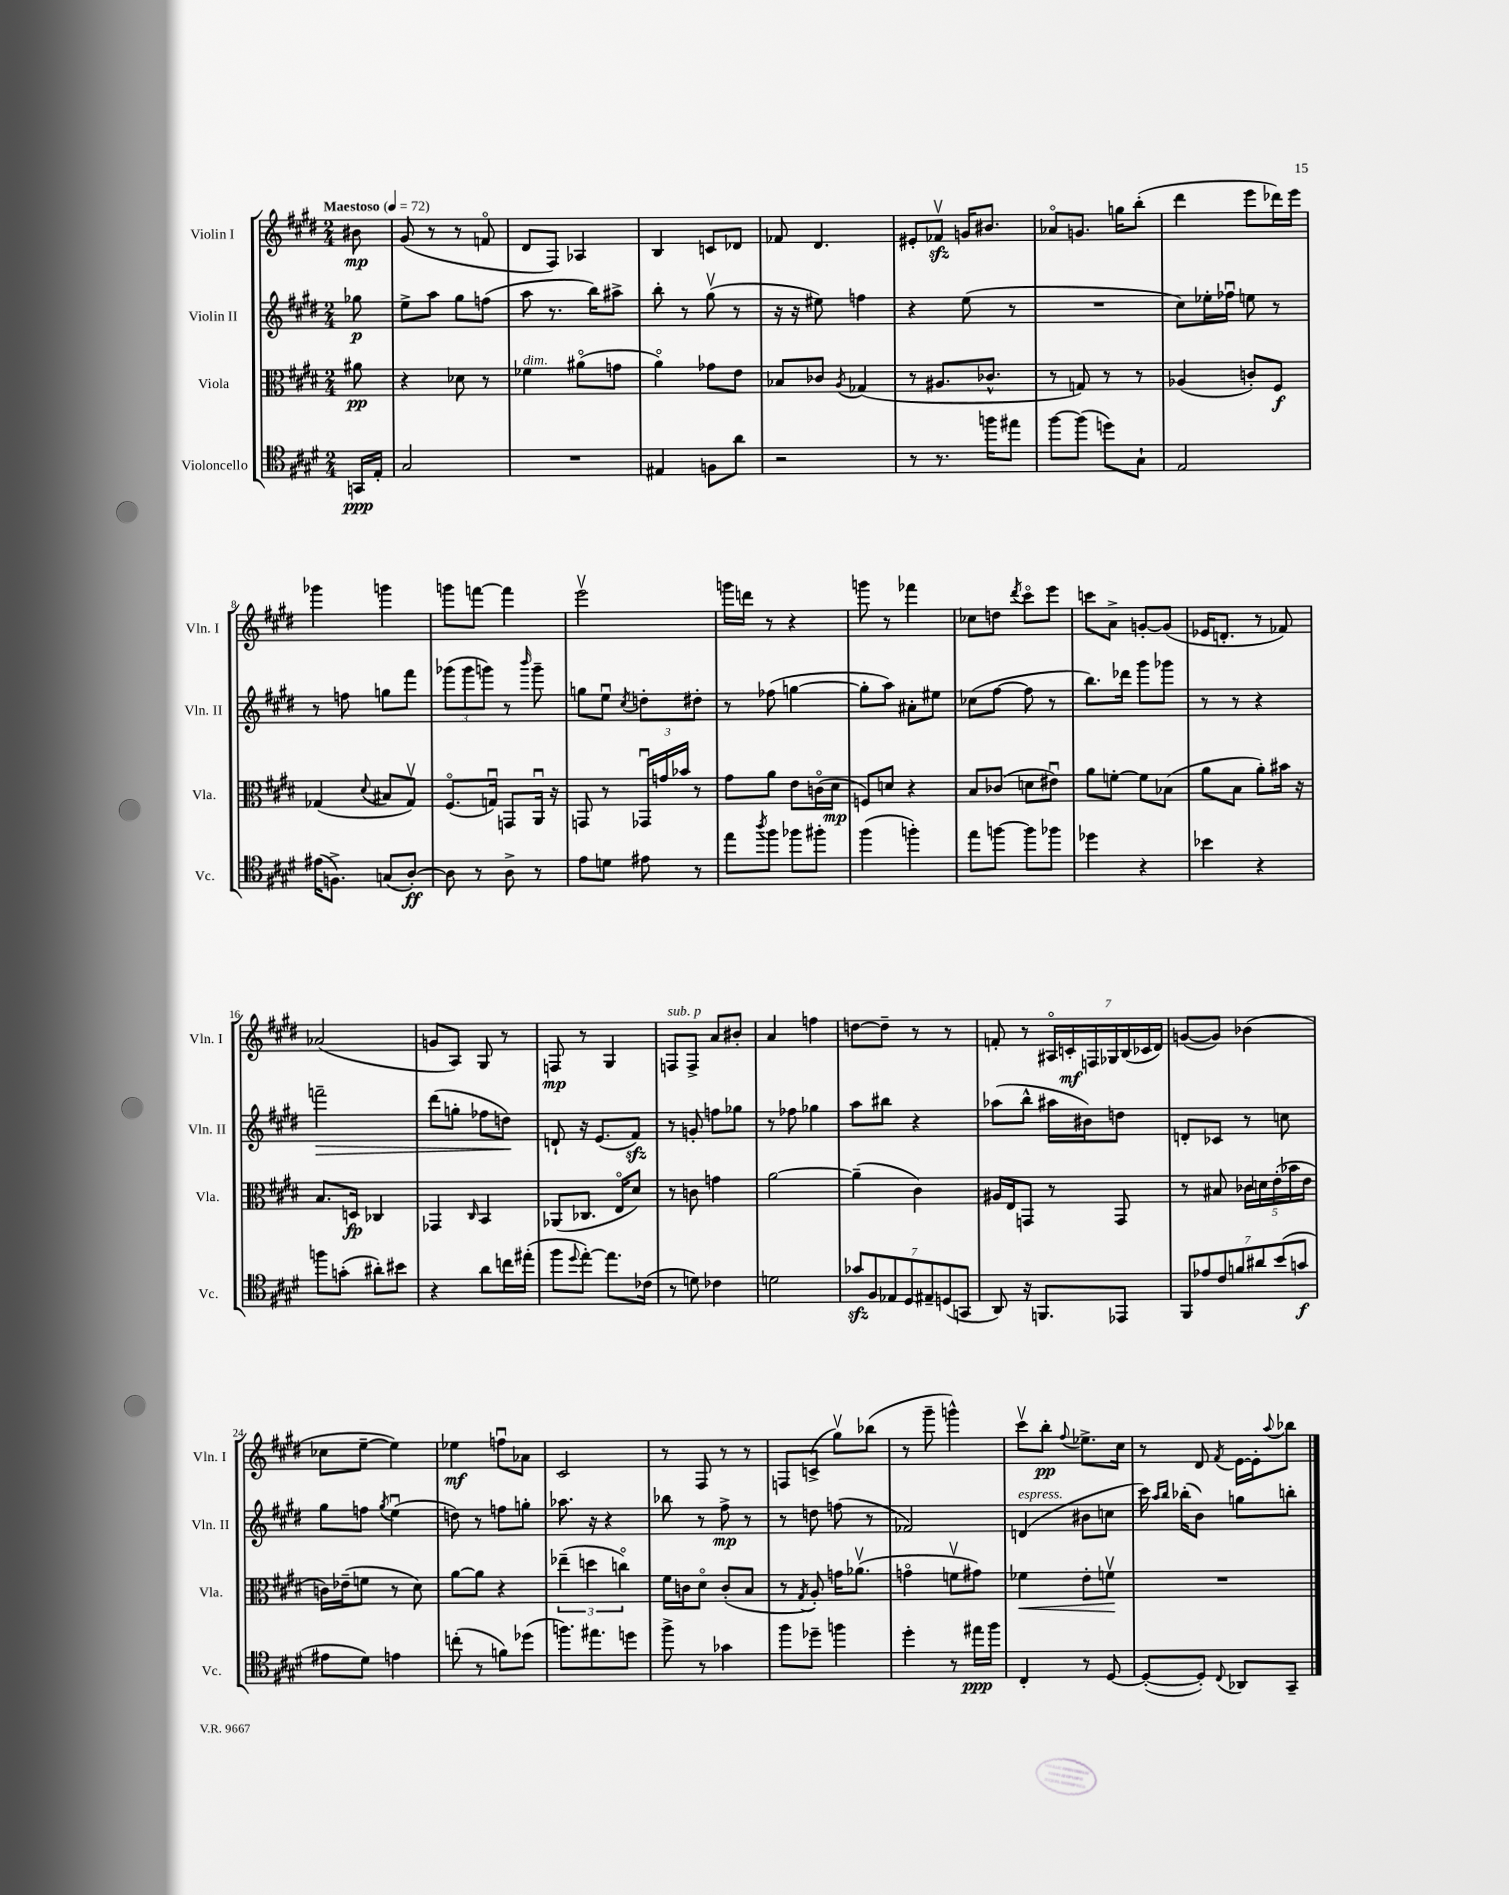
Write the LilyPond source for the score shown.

<<
\new StaffGroup <<
\new Staff = "s0" \with { instrumentName = "Violin I" shortInstrumentName = "Vln. I" } {
    \clef treble \key e \major \numericTimeSignature \time 2/4 \partial 8 \tempo "Maestoso" 4 = 72
    bis'8\mp |
    gis'8( r8 r8 f'8\flageolet |
    dis'8 fis8) aes4 |
    b4 c'8 des'8 |
    fes'8 dis'4. |
    eis'8-. fes'8\upbow\sfz g'16 bis'8. |
    aes'8\flageolet g'8. g''16 b''8-.( |
    dis'''4 e'''8 des'''16) e'''16 |
    ges'''4 g'''4 |
    g'''8 f'''8~ f'''4 |
    e'''2\upbow |
    g'''16 d'''16 r8 r4 |
    g'''8 r8 fes'''4 |
    ces''8 d''8 \acciaccatura { dis'''8 } cis'''8\flageolet e'''8 |
    c'''8 a'8-> g'8~-. g'8( |
    ees'16 d'8.-. r8 fes'8) |
    aes'2( |
    g'8 a8) gis8 r8 |
    f8\mp r8 gis4 |
    f8^\markup { \italic "sub. p" } f8-> a'8 bis'8-. |
    a'4 f''4 |
    d''8~ d''8-- r8 r8 |
    f'8-. r8 \tuplet 7/4 { ais16\flageolet c'16-.\mf f16 ges16 b16( ces'16 dis'16) } |
    g'8~( g'8) bes'4( |
    ces''8 e''8~-- e''4) |
    ees''4\mf f''8\downbow aes'8 |
    cis'2 |
    r8 fis8 r8 r8 |
    f8 c'8->( gis''8\upbow) bes''8( |
    r8 gis'''8-- g'''4-^) |
    cis'''8\upbow b''8-.\pp \appoggiatura { fis''8 } ees''8.-> cis''16 |
    r8 dis'8 \acciaccatura { fis'8 } e'16~ e'16-. \appoggiatura { a''8 } bes''8 \bar "|." |
}
\new Staff = "s1" \with { instrumentName = "Violin II" shortInstrumentName = "Vln. II" } {
    \clef treble \key e \major \numericTimeSignature \time 2/4 \partial 8
    ges''8\p |
    e''8-> a''8 gis''8 f''8( |
    a''8 r8. b''16) ais''8-> |
    b''8-. r8 gis''8\upbow( r8 |
    r16 r16 eis''8) f''4 |
    r4 e''8( r8 |
    R2 |
    cis''8) ees''16-. fes''16\downbow e''8 r8 |
    r8 f''8 g''8 fis'''8 |
    \tuplet 3/2 { ges'''8( ges'''8 g'''8) } r8 \grace { b'''16 } g'''8-- |
    g''8 e''8\downbow \acciaccatura { cis''8 } d''8-. dis''8-. |
    r8 fes''8( g''4~ |
    g''8-. a''8) ais'8-. eis''8 |
    ces''8( fis''8~ fis''8 r8 |
    b''8.) des'''16 gis'''8 ges'''8 |
    r8 r8 r4 |
    f'''2--\> |
    dis'''8( g''8-. fes''8 d''8\!) |
    d'8-! r16 e'8.( fis'8\sfz) |
    r8 g'8-. f''8 ges''8 |
    r8 fes''8 ges''4 |
    a''8 bis''8 r4 |
    aes''8( b''8-^ ais''16 bis'16) d''8 |
    d'8-. ces'8 r8 c''8 |
    gis''8 f''8 \acciaccatura { gis''8 } e''4\downbow( |
    d''8) r8 f''8 g''8-. |
    aes''8. r16 r4 |
    bes''8 r8 fis''8->\mp r8 |
    r8 d''8 f''8( r8 |
    fes'2) |
    d'4^\markup { \italic "espress." }( bis'8 c''8 |
    cis'''16) \grace { a''16 b''16 } bes''16-.( b'8) g''8 b''8-. \bar "|." |
}
\new Staff = "s2" \with { instrumentName = "Viola" shortInstrumentName = "Vla." } {
    \clef alto \key e \major \numericTimeSignature \time 2/4 \partial 8
    ais'8\pp |
    r4 des'8 r8 |
    fes'4^\markup { \italic "dim." } ais'8\flageolet( g'8 |
    a'4\flageolet) ges'8 e'8 |
    bes8 ces'8 \acciaccatura { a8 } ges4( |
    r8 ais8. ces'8.-^ |
    r8 g8) r8 r8 |
    aes4( c'8-.) fis8\f |
    ges4( \appoggiatura { dis'8 } bis8 ges8\upbow) |
    fis8.\flageolet( g16\downbow) g,8 a,16\downbow r16 |
    g,8 r8 \tuplet 3/2 { ges,16\downbow g'16 bes'16 } r8 |
    gis'8 a'8 e'8 c'16\flageolet( dis'16\mp |
    f8) d'8 r4 |
    b8 ces'8( d'8 eis'8\downbow) |
    a'8 f'8~-. f'8 bes8( |
    a'8 b8 a'8-.) bis'16 r16 |
    b8. d16\fp ces4 |
    ges,4 \grace { cis16 } b,4 |
    aes,8( ces8. e16\flageolet dis'8) |
    r8 c'8 g'4 |
    a'2~ |
    a'4--( cis'4) |
    ais16 e16 g,8 r8 g,8 |
    r8 bis8 \tuplet 5/4 { ces'16 d'16 e'16-.( bes'16 e'16 } |
    c'16) ees'16--( f'8 r8 dis'8) |
    a'8~ a'8 r4 |
    \tuplet 3/2 { ees''4--( d''4 c''4\flageolet) } |
    fis'16 c'16 dis'8\flageolet c'8-.( b8 |
    r8 \acciaccatura { gis8 } a8-.) g'16 aes'8.\upbow( |
    g'4\flageolet f'8\upbow gis'8) |
    fes'4\< e'8-. f'8\upbow\! |
    R2 \bar "|." |
}
\new Staff = "s3" \with { instrumentName = "Violoncello" shortInstrumentName = "Vc." } {
    \clef tenor \key e \major \numericTimeSignature \time 2/4 \partial 8
    g,16\ppp e16-. |
    gis2 |
    R2 |
    eis4 f8 a'8 |
    r2 |
    r8 r8. f''16 eis''8 |
    fis''8~ fis''8( d''8) gis8-! |
    e2 |
    eis'16( f8.->) g8( a8~-.\ff) |
    a8 r8 a8-> r8 |
    e'8 d'8 eis'8 r8 |
    e''8 \acciaccatura { a''8 } fis''8 fes''8 fis''8-. |
    fis''4( f''4-.) |
    e''8 f''8~ f''8 fes''8 |
    des''4 r4 |
    bes'4 r4 |
    f''8 g'8-.( ais'8-.) bis'8 |
    r4 a'8 c''16 eis''16-.( |
    fis''8 \appoggiatura { dis''8 } e''8~-.) e''8. ces'16( |
    r8 d'8) ces'4 |
    d'2 |
    \tuplet 7/4 { ges'8\sfz fis8 ees8 dis8 eis8-- d8( g,8 } |
    a,8) r16 f,8. ees,8 |
    \tuplet 7/4 { fis,8 ees'8 cis'8 f'8 ais'8 b'8( g'8\f } |
    eis'8 dis'8) e'4 |
    c''8-.( r8 f'8) des''8( |
    f''8.) eis''8. d''8 |
    fis''8-> r8 ges'4 |
    fis''8 des''8-- f''4 |
    dis''4-. r8 eis''16\ppp fis''16 |
    cis4-. r8 dis8~ |
    dis8~-.( dis8-.) \appoggiatura { cis8 } aes,8 gis,8-- \bar "|." |
}
>>
>>
